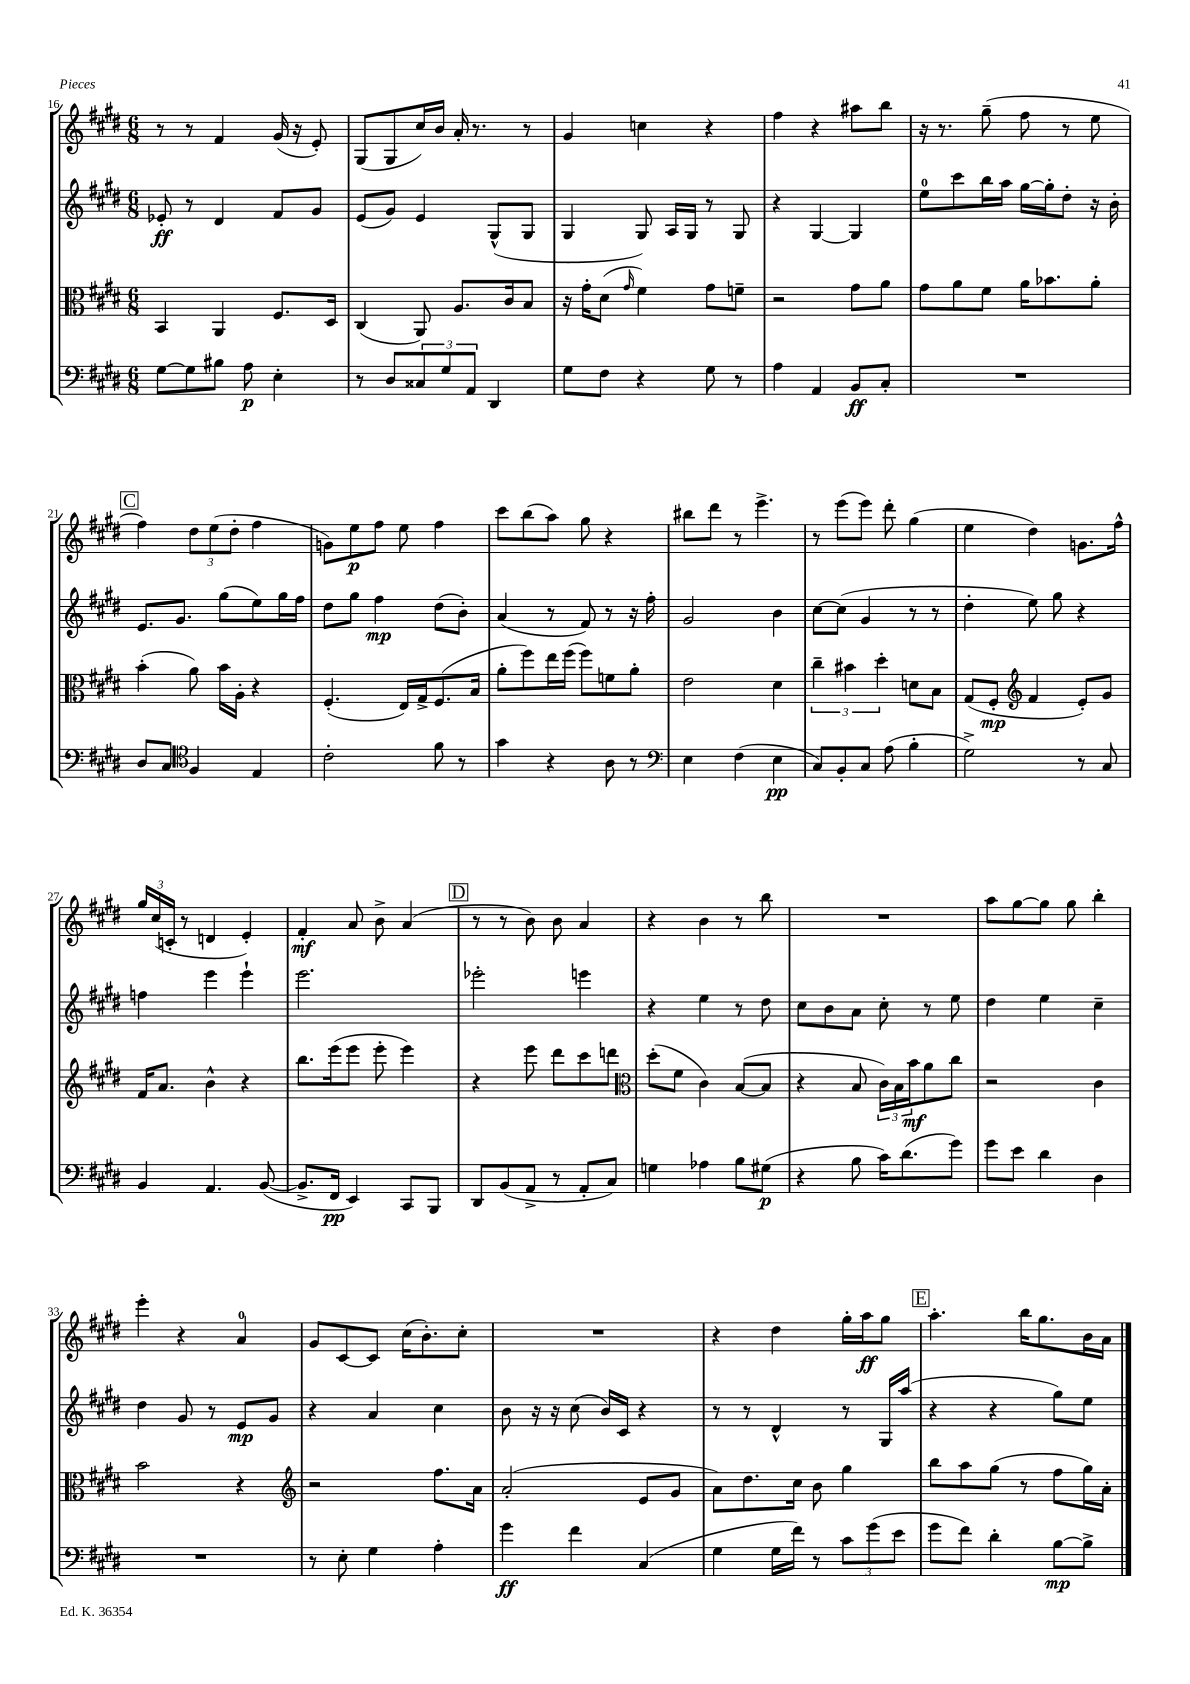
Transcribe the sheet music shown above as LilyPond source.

<<
\new StaffGroup <<
\new Staff = "s0" {
    \clef treble \key e \major \numericTimeSignature \time 6/8
    r8 r8 fis'4 gis'16( r16 e'8-.) |
    gis8( gis8 cis''16) b'16 a'16-. r8. r8 |
    gis'4 c''4 r4 |
    fis''4 r4 ais''8 b''8 |
    r16 r8. gis''8--( fis''8 r8 e''8 |
    \mark \markup { \box "C" } fis''4) \tuplet 3/2 { dis''8 e''8( dis''8-. } fis''4 |
    g'8) e''8\p fis''8 e''8 fis''4 |
    cis'''8 b''8( a''8) gis''8 r4 |
    bis''8 dis'''8 r8 e'''4.-> |
    r8 e'''8( e'''8) dis'''8-. gis''4( |
    e''4 dis''4) g'8. fis''16-^ |
    \tuplet 3/2 { gis''16 cis''16( c'16-. } r8 d'4 e'4-.) |
    fis'4-.\mf a'8 b'8-> a'4( |
    \mark \markup { \box "D" } r8 r8 b'8) b'8 a'4 |
    r4 b'4 r8 b''8 |
    R2. |
    a''8 gis''8~ gis''8 gis''8 b''4-. |
    e'''4-. r4 a'4-0 |
    gis'8 cis'8~ cis'8 cis''16( b'8.-.) cis''8-. |
    R2. |
    r4 dis''4 gis''16-. a''16\ff gis''8 |
    \mark \markup { \box "E" } a''4.-. b''16 gis''8. b'16 a'16 \bar "|." |
}
\new Staff = "s1" {
    \clef treble \key e \major \numericTimeSignature \time 6/8
    ees'8-.\ff r8 dis'4 fis'8 gis'8 |
    e'8( gis'8) e'4 gis8-^( gis8 |
    gis4 gis8) a16 gis16 r8 gis8 |
    r4 gis4~ gis4 |
    e''8-0 cis'''8 b''16 a''16 gis''16~ gis''16-. dis''8-. r16 b'16-. |
    \mark \markup { \box "C" } e'8. gis'8. gis''8( e''8) gis''16 fis''16 |
    dis''8 gis''8 fis''4\mp dis''8( b'8-.) |
    a'4( r8 fis'8) r8 r16 fis''16-. |
    gis'2 b'4 |
    cis''8~ cis''8( gis'4 r8 r8 |
    dis''4-. e''8) gis''8 r4 |
    f''4 e'''4 e'''4-! |
    e'''2. |
    \mark \markup { \box "D" } ees'''2-. e'''4 |
    r4 e''4 r8 dis''8 |
    cis''8 b'8 a'8 cis''8-. r8 e''8 |
    dis''4 e''4 cis''4-- |
    dis''4 gis'8 r8 e'8\mp gis'8 |
    r4 a'4 cis''4 |
    b'8 r16 r16 cis''8( b'16) cis'16 r4 |
    r8 r8 dis'4-^ r8 gis16 a''16( |
    \mark \markup { \box "E" } r4 r4 gis''8) e''8 \bar "|." |
}
\new Staff = "s2" {
    \clef alto \key e \major \numericTimeSignature \time 6/8
    b,4 a,4 fis8. dis16 |
    cis4( a,8) a8. cis'16 b8 |
    r16 gis'16-. dis'8( \grace { gis'16 } fis'4) gis'8 f'8-- |
    r2 gis'8 a'8 |
    gis'8 a'8 fis'8 a'16 bes'8. a'8-. |
    \mark \markup { \box "C" } b'4-.( a'8) b'16 a16-. r4 |
    fis4.-.( e16) gis16-> fis8.( b16 |
    a'8-. fis''8) e''16 fis''16( fis''8) f'8 a'8-. |
    e'2 dis'4 |
    \tuplet 3/2 { cis''4-- bis'4 dis''4-. } d'8 b8 |
    gis8( fis8-.\mp \clef treble fis'4 e'8-.) gis'8 |
    fis'16 a'8. b'4-^ r4 |
    b''8. e'''16( e'''8 e'''8-. e'''4) |
    \mark \markup { \box "D" } r4 e'''8 dis'''8 cis'''8 d'''8 |
    \clef alto dis''8-.( fis'8 cis'4) b8~( b8 |
    r4 b8 \tuplet 3/2 { cis'16) b16 b'16\mf } a'8 cis''8 |
    r2 cis'4 |
    b'2 r4 |
    \clef treble r2 fis''8. a'16 |
    a'2-.( e'8 gis'8 |
    a'8) dis''8. cis''16 b'8 gis''4 |
    \mark \markup { \box "E" } b''8 a''8 gis''8( r8 fis''8 gis''16) a'16-. \bar "|." |
}
\new Staff = "s3" {
    \clef bass \key e \major \numericTimeSignature \time 6/8
    gis8~ gis8 bis8 a8\p e4-. |
    r8 dis8 \tuplet 3/2 { cisis8 gis8 a,8 } dis,4 |
    gis8 fis8 r4 gis8 r8 |
    a4 a,4 b,8\ff cis8-. |
    R2. |
    \mark \markup { \box "C" } dis8 cis8 \clef tenor fis4 e4 |
    cis'2-. fis'8 r8 |
    gis'4 r4 a8 r8 |
    \clef bass e4 fis4( e4\pp |
    cis8) b,8-. cis8 a8( b4-. |
    gis2->) r8 cis8 |
    b,4 a,4. b,8~( |
    b,8.-> fis,16\pp e,4) cis,8 b,,8 |
    \mark \markup { \box "D" } dis,8 b,8( a,8-> r8 a,8-. cis8) |
    g4 aes4 b8 gis8\p( |
    r4 b8 cis'16) dis'8.( gis'8) |
    gis'8 e'8 dis'4 dis4 |
    R2. |
    r8 e8-. gis4 a4-. |
    gis'4\ff fis'4 cis4( |
    gis4 gis16 fis'16) r8 \tuplet 3/2 { cis'8 gis'8( e'8 } |
    \mark \markup { \box "E" } gis'8 fis'8) dis'4-. b8~\mp b8-> \bar "|." |
}
>>
>>
\layout { \context { \Score currentBarNumber = #16 } }
